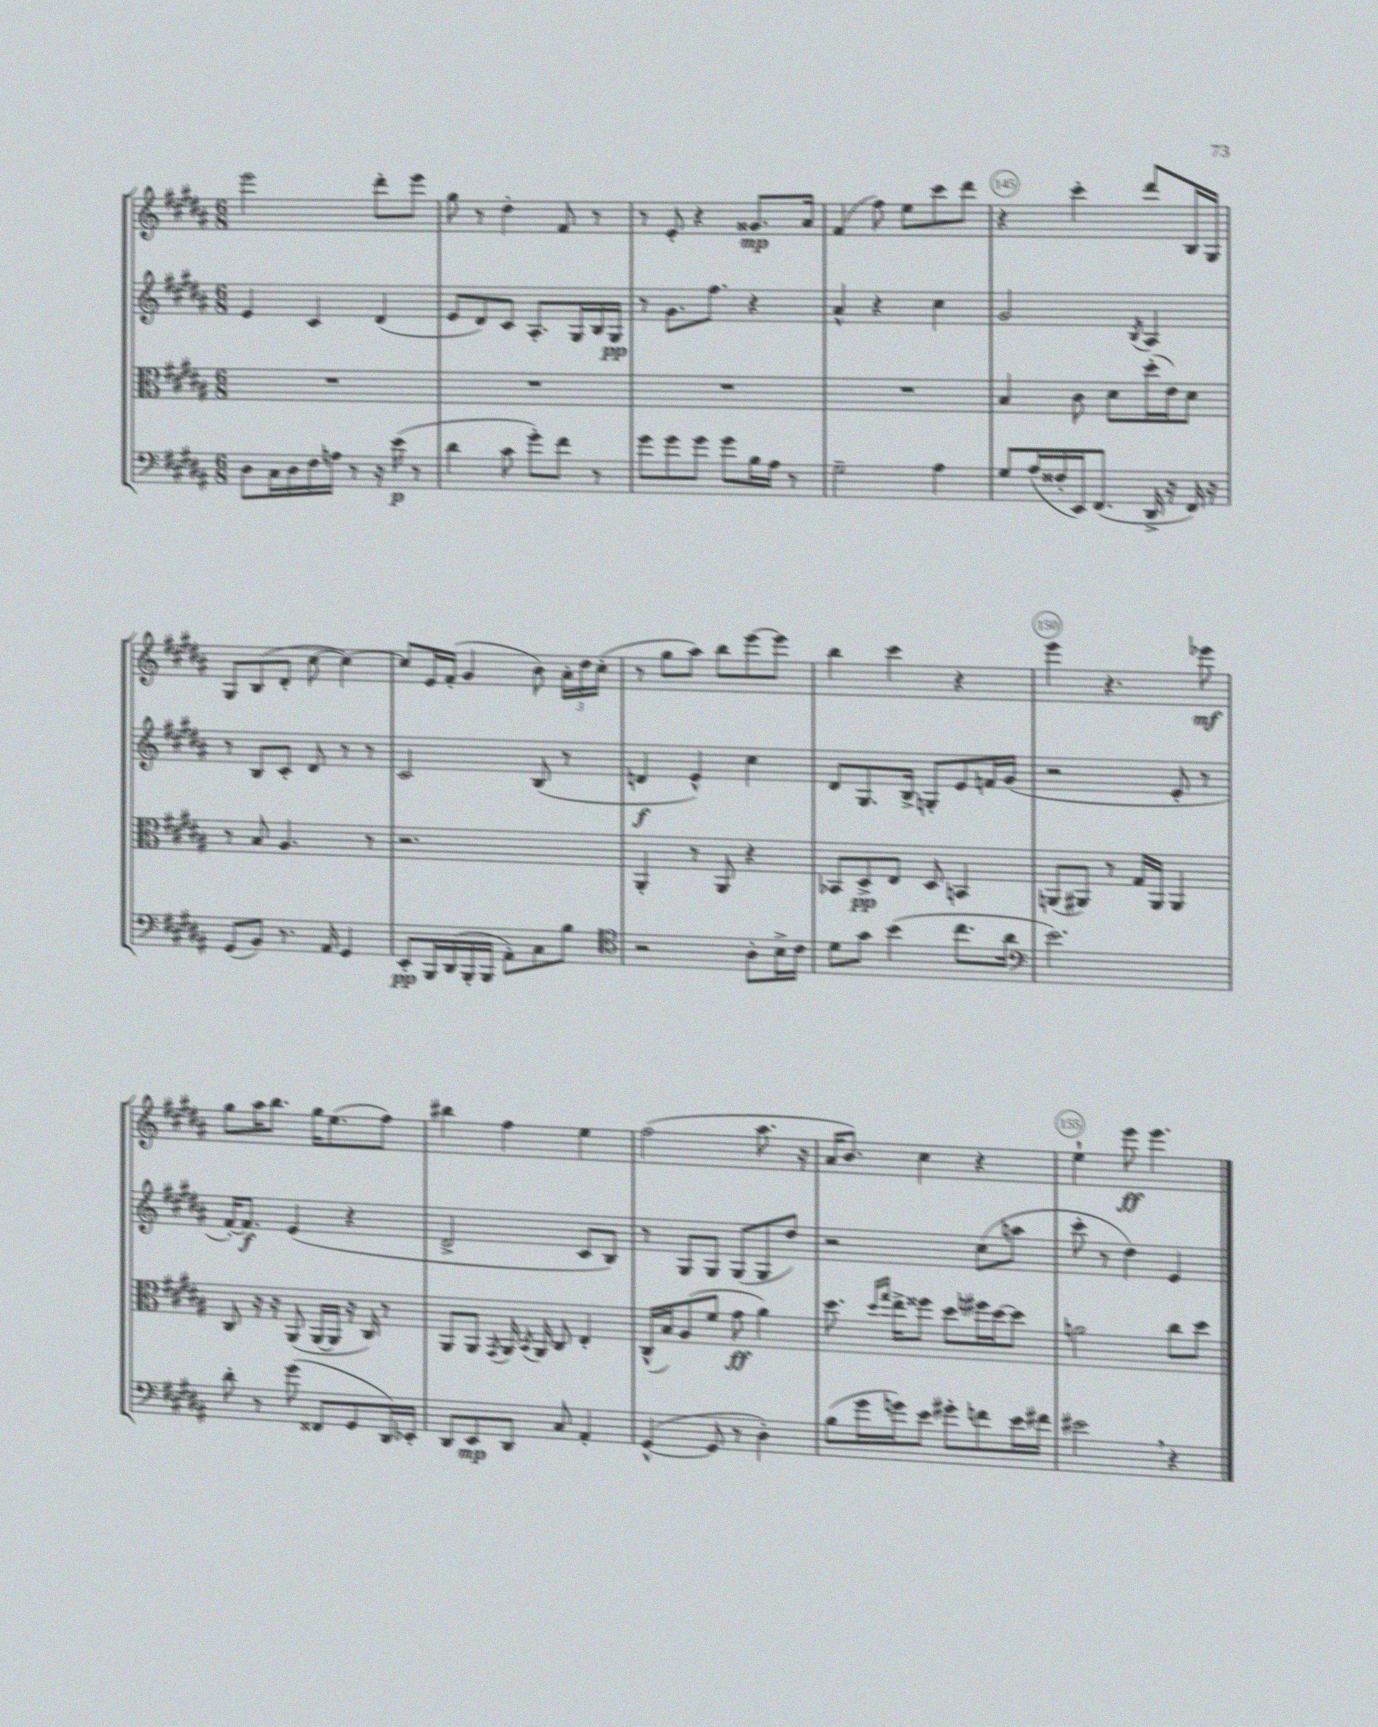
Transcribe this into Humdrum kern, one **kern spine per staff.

**kern	**dynam	**kern	**dynam	**kern	**dynam	**kern	**dynam
*part4	*part4	*part3	*part3	*part2	*part2	*part1	*part1
*staff4	*staff4	*staff3	*staff3	*staff2	*staff2	*staff1	*staff1
*clefF4	*	*clefC3	*	*clefG2	*	*clefG2	*
*k[f#c#g#d#a#]	*	*k[f#c#g#d#a#]	*	*k[f#c#g#d#a#]	*	*k[f#c#g#d#a#]	*
*M6/8	*	*M6/8	*	*M6/8	*	*M6/8	*
=141	=141	=141	=141	=141	=141	=141	=141
8D#\L	.	2.r	.	4e/	.	2eee\	.
16C#\L	.	.	.	.	.	.	.
16D#\	.	.	.	.	.	.	.
16F#\	.	.	.	4c#/	.	.	.
16An\JJ	.	.	.	.	.	.	.
8r	.	.	.	.	.	.	.
16r	.	.	.	(4d#/	.	8ddd#'\L	.
(16e\	p	.	.	.	.	.	.
8r	.	.	.	.	.	8eee\J	.
=142	=142	=142	=142	=142	=142	=142	=142
4d#\	.	2.r	.	8e/L	.	8gg#\	.
.	.	.	.	8d#/)	.	8r	.
8c#\	.	.	.	8c#/J	.	4dd#'\	.
8g#'\L)	.	.	.	8.A#'/L	.	.	.
8f#\J	.	.	.	.	.	8f#/	.
.	.	.	.	16G#/L	.	.	.
8r	.	.	.	16B/	.	8r	.
.	.	.	.	16G#/JJ	pp	.	.
=143	=143	=143	=143	=143	=143	=143	=143
8g#\L	.	2.r	.	8r	.	8r	.
8g#\	.	.	.	8.g#\L	.	8e'/	.
8g#\J	.	.	.	.	.	4r	.
.	.	.	.	8.ff#\J	.	.	.
8g#\L	.	.	.	.	.	.	.
16B\L	.	.	.	4r	.	8.g##X/L	mp
16A#\JJ	.	.	.	.	.	.	.
8r	.	.	.	.	.	.	.
.	.	.	.	.	.	16a#/Jk	.
=144	=144	=144	=144	=144	=144	=144	=144
2G#~\	.	2.r	.	4a#^^/	.	(4f#/	.
.	.	.	.	4r	.	8ff#\)	.
.	.	.	.	.	.	8ee\L	.
4A#\	.	.	.	4cc#\	.	8ccc#\	.
.	.	.	.	.	.	8ddd#\J	.
=145	=145	=145	=145	=145	=145	=145	=145
8G#/L	.	4B/	.	2g#/	.	4r	.
(16A#/L	.	.	.	.	.	.	.
16F##X'/	.	.	.	.	.	.	.
16EE/J)	.	8c#\	.	.	.	4ccc#'\	.
(8.FF#/J	.	.	.	.	.	.	.
.	.	8d#\L	.	.	.	.	.
.	.	.	.	8qB/	.	.	.
16DD#^/	.	(16dd#'\L	.	4A#/	.	8ddd#/L	.
16r	.	16e\J)	.	.	.	.	.
16FF#/)	.	8d#\J	.	.	.	16B/L	.
16r	.	.	.	.	.	16G#/JJ	.
!!LO:LB:g=z
=146	=146	=146	=146	=146	=146	=146	=146
(8GG#/L	.	8r	.	8r	.	8G#/L	.
8BB/J)	.	8B/	.	8B/L	.	(8B/	.
8.r	.	4.A#/	.	8c#'/J	.	8d#'/J	.
.	.	.	.	8d#/	.	[8cc#\	.
16AA#/	.	.	.	.	.	.	.
4GG#/	.	.	.	8r	.	4cc#\_)	.
.	.	8r	.	8r	.	.	.
=147	=147	=147	=147	=147	=147	=147	=147
8EE'/L	pp	2.r	.	2c#/	.	8cc#/L]	.
16BBB/L	.	.	.	.	.	16e/L	.
(16DD#/	.	.	.	.	.	(16f#'/JJ	.
16BBB'/	.	.	.	.	.	4g#/	.
16BBB/JJ	.	.	.	.	.	.	.
8AA#'\L)	.	.	.	.	.	.	.
8C#\	.	.	.	(8B/	.	8b\)	.
8B\J	.	.	.	8r	.	24a#'\LL	.
.	.	.	.	.	.	24dd#\	.
.	.	.	.	.	.	(24cc#'\JJ	.
=148	=148	=148	=148	=148	=148	=148	=148
*clefC4	*	*	*	*	*	*	*
2r	.	4AA#'/	.	4dn/	f	8r	.
.	.	.	.	.	.	8gg#\L	.
.	.	8r	.	4e^^/)	.	8aa#\J)	.
.	.	8AA#/	.	.	.	8bb\L	.
8A#'\L	.	4r	.	4cc#\	.	[8eee\	.
16B^\L	.	.	.	.	.	8eee\J]	.
16c#\JJ	.	.	.	.	.	.	.
=149	=149	=149	=149	=149	=149	=149	=149
8d#\L	.	8BB-X/L	.	8d#/L	.	4bb\	.
8g#\J	.	8D#^/	pp	8.G#/	.	.	.
(4b\	.	8E/J	.	.	.	4ccc#\	.
.	.	.	.	16B^/Jk	.	.	.
.	.	8D#/	.	8Gn'/L	.	.	.
8.cc#\L	.	4BBn/	.	8e/	.	4r	.
.	.	.	.	16fn/L	.	.	.
16a#\Jk	.	.	.	(16g#/JJ	.	.	.
=150	=150	=150	=150	=150	=150	=150	=150
*clefF4	*	*	*	*	*	*	*
2.e\)	.	(8AAn/L	.	2r	.	4eee\	.
.	.	8AA#X/J)	.	.	.	.	.
.	.	8r	.	.	.	4.r	.
.	.	16G#/LL	.	.	.	.	.
.	.	16AA#/JJ	.	.	.	.	.
.	.	4AA#/	.	8e'/	.	.	.
.	.	.	.	8r	.	8eee-X\	mf
!!LO:LB:g=z
=151	=151	=151	=151	=151	=151	=151	=151
8d#'\	.	8C#/	.	[16f#'/KL)	.	8gg#\L	.
.	.	.	.	8.f#/J]	f	.	.
8r	.	16r	.	.	.	16aa#\K	.
.	.	16r	.	.	.	8.bb\J	.
(8g#\	.	(8AA#/	.	(4e/	.	.	.
8FF##X/L	.	[16AA#/LL	.	.	.	16gg#\KL	.
.	.	16AA#/JJ]	.	.	.	(8.ee\	.
8GG#/	.	16r	.	4r	.	.	.
.	.	16C#/)	.	.	.	.	.
16DD#/L)	.	8r	.	.	.	8ff#\J)	.
16EE-X'/JJ	.	.	.	.	.	.	.
=152	=152	=152	=152	=152	=152	=152	=152
8DD#/L	.	8AA#/L	.	2d#^/	.	4bb#X\	.
8EE/	mp	8AA#/J	.	.	.	.	.
.	.	8qGG#/	.	.	.	.	.
8DD#/J	.	16AA#/	.	.	.	4ff#\	.
.	.	8qBB/	.	.	.	.	.
.	.	16AA#/	.	.	.	.	.
8C#/	.	8C#/	.	.	.	.	.
4AA#'/	.	4E'/	.	8c#/L	.	4ee\	.
.	.	.	.	8B/J)	.	.	.
=153	=153	=153	=153	=153	=153	=153	=153
([4GG#^^/	.	(16C#^^/LL	.	8r	.	(2ff#\	.
.	.	16B/J)	.	.	.	.	.
.	.	(8A#/	.	8G#/L	.	.	.
8GG#/]	.	8f#/J	.	8G#/J	.	.	.
8r	.	8g#\	ff	(8G#/L	.	.	.
4D#'\)	.	4a#\)	.	8G#/	.	8.aa#\	.
.	.	.	.	8dd#/J)	.	.	.
.	.	.	.	.	.	16r	.
=154	=154	=154	=154	=154	=154	=154	=154
(8B\L	.	8.dd#\	.	2r	.	16a#/KL	.
.	.	.	.	.	.	8.b/J)	.
16g#\L	.	.	.	.	.	.	.
.	.	16qqdd#/LL	.	.	.	.	.
.	.	16qqgg#/JJ	.	.	.	.	.
16gn\J)	.	16ee^\KL	.	.	.	.	.
8e\J	.	8ff##X\J	.	.	.	4cc#\	.
8g#X'\L	.	8dd#\L	.	.	.	.	.
8fn\	.	16ff#X\L	.	(8cc#\L	.	4r	.
.	.	[16dd#\J	.	.	.	.	.
16e\L	.	8dd#\J]	.	8aan\J	.	.	.
16f#X\JJ	.	.	.	.	.	.	.
=155	=155	=155	=155	=155	=155	=155	=155
2e#X,\	.	2an\	.	8ccc#'\	.	4ee`\	.
.	.	.	.	8r	.	.	.
.	.	.	.	4dd#\)	.	8eee\	ff
.	.	.	.	.	.	4.eee\	.
4r	.	8cc#\L	.	4e/	.	.	.
.	.	8dd#\J	.	.	.	.	.
==	==	==	==	==	==	==	==
*-	*-	*-	*-	*-	*-	*-	*-
